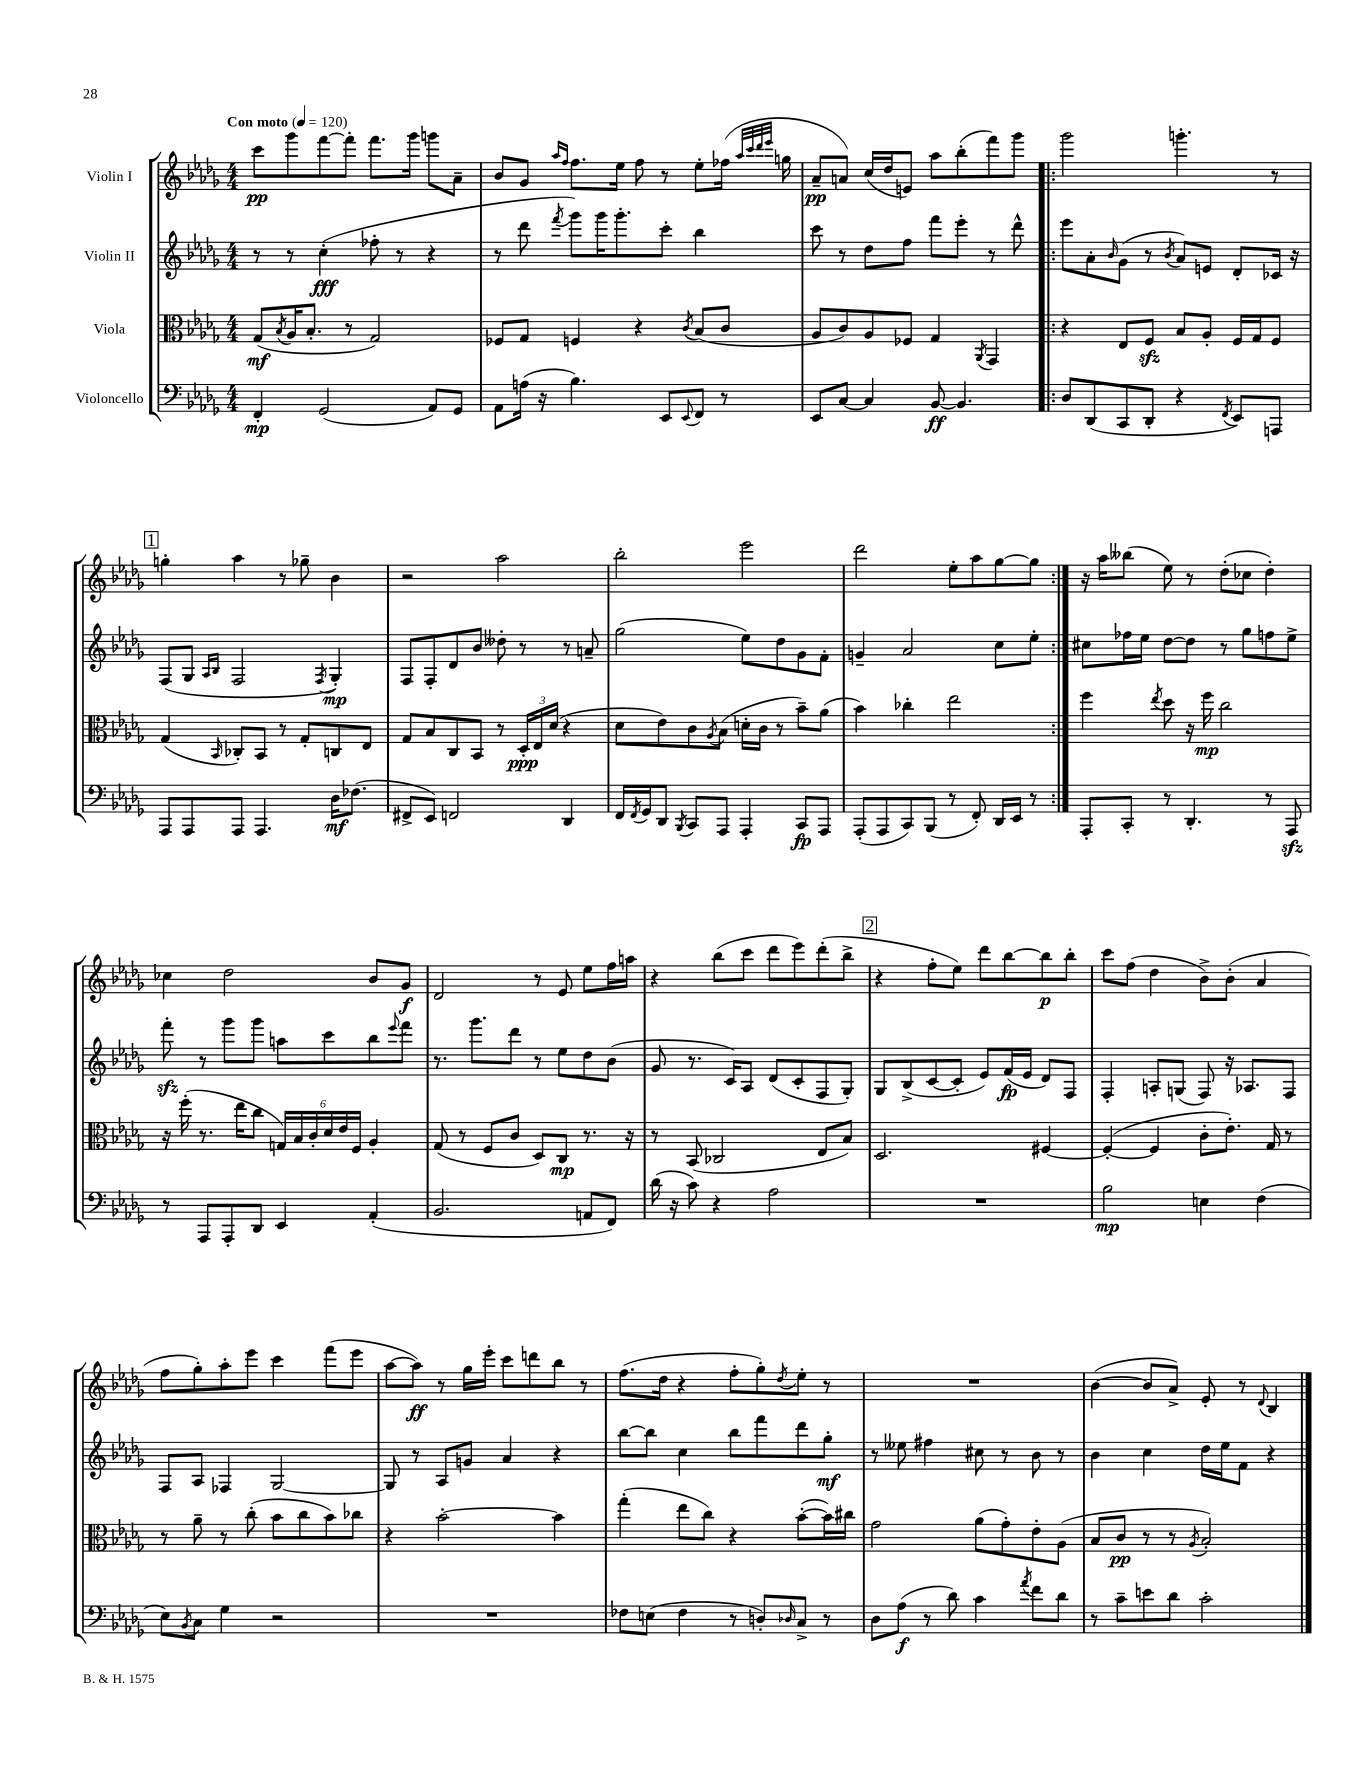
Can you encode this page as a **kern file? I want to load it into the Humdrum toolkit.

**kern	**kern	**kern	**kern
*staff4	*staff3	*staff2	*staff1
*clefF4	*clefC3	*clefG2	*clefG2
*k[b-e-a-d-g-]	*k[b-e-a-d-g-]	*k[b-e-a-d-g-]	*k[b-e-a-d-g-]
*M4/4	*M4/4	*M4/4	*M4/4
*MM120	*MM120	*MM120	*MM120
4FF'	(8G-	8r	8ccc
.	8qB-	.	.
.	16A-	8r	8ggg-
.	8.B-'	.	.
(2GG-	.	(4cc'	[8fff
.	8r	.	8fff']
.	2G-)	8ff-'	8.fff
.	.	8r	.
.	.	.	16ggg-
8AA-)	.	4r	8ggg
8GG-	.	.	8a-~
=	=	=	=
8AA-	8F-	8r	8b-
(16A	8G-	8ddd-	8g-
16r	.	.	.
.	.	.	16qqaa-
.	.	8qfff	16qqff
4.B-)	4F	8ggg-)	8.ff
.	.	16ggg-	.
.	.	8.ggg-'	16ee-
.	4r	.	8ff
8EE-	.	8ccc'	8r
8qqEE-	8qc	.	.
8FF	(8B-	4bb-	8ee-'
8r	8c	.	(16ff-
.	.	.	32qqaa-
.	.	.	32qqccc
.	.	.	32qqddd-
.	.	.	32qqeee-
.	.	.	16gg
=	=	=	=
8EE-	8A-	8ccc	8a-~
[8C	8c)	8r	8a)
4C]	8A-	8dd-	(16cc
.	.	.	16dd-
.	8F-	8ff	8e)
[8BB-	4G-	8fff	8aa-
4.BB-]	.	8eee-'	(8bb-'
.	8qAA-	.	.
.	4GG-	8r	8fff)
.	.	8ddd-^^	8ggg-
=!|:	=!|:	=!|:	=!|:
8D-	4r	8eee-	2ggg-
(8DD-	.	8a-'	.
.	.	16qqb-	.
8CC	8E-	(8g-	.
8DD-'	8F	8r	.
.	.	8qb-	.
4r	8B-	8a-)	4.ggg'
.	8A-'	8e	.
8qFF	.	.	.
8EE-)	16F	8d-'	.
.	16G-	.	.
8AAA	8F	16c-	8r
.	.	16r	.
=	=	=	=
8AAA-	(4G-	(8F	4gg'
8AAA-	.	8G-	.
.	.	16qqA-	.
.	16qqBB-	16qqB-	.
8AAA-	8C-')	2F	4aa-
4.AAA-	8BB-	.	.
.	8r	.	8r
.	8G-'	.	8gg-~
.	.	8qF	.
16D-	8C	4G-')	4b-
(8.F-	.	.	.
.	8E-	.	.
=	=	=	=
8FF#^	8G-	8F	2r
8EE-)	8B-	8F'	.
2FF	8C	8d-	.
.	8BB-	8b-	.
.	8r	8dd--'	2aa-
.	24D-'	8r	.
.	24E-	.	.
.	(24d-	.	.
4DD-	4r	8r	.
.	.	8a~	.
=	=	=	=
16FF	8d-	(2gg-	2bb-'
8qFF	.	.	.
16GG-	.	.	.
8DD-	8e-)	.	.
8qBBB-	.	.	.
8CC	8c	.	.
.	8qA-	.	.
8AAA-	(8B-	.	.
4AAA-'	16d'	8ee-)	2eee-
.	16c	.	.
.	8r	8dd-	.
8CC	8b-~)	8g-	.
8AAA-	(8a-	8f'	.
=	=	=	=
(8AAA-'	4b-)	4g~	2ddd-
8AAA-	.	.	.
8CC)	4cc-'	2a-	.
(8BBB-	.	.	.
8r	2ee-	.	8ee-'
8FF')	.	.	8aa-
16DD-	.	8cc	[8gg-
16EE-	.	.	.
8r	.	8ee-'	8gg-]
=:|!	=:|!	=:|!	=:|!
8AAA-'	4ff	8cc#	16r
.	.	.	16aa-
8CC'	.	16ff-	(8bb--
.	.	16ee-	.
.	8qee-	.	.
8r	8dd-	[8dd-	8ee-)
4.DD-'	16r	8dd-]	8r
.	16ff	.	.
.	2cc	8r	(8dd-'
.	.	8gg-	8cc-
8r	.	8ff	4dd-')
8AAA-	.	8ee-^	.
=	=	=	=
8r	16r	8fff'	4cc-
.	(16ff'	.	.
8AAA-	8.r	8r	.
8AAA-'	.	8ggg-	2dd-
.	16ee-	.	.
8DD-	8cc	8ggg-	.
4EE-	24G)	8aa	.
.	24B-	.	.
.	24c'	.	.
.	24d-	8ccc	.
.	24e-	.	.
.	24F	.	.
(4AA-'	4A-'	8bb-	8b-
.	.	8qqeee-	.
.	.	8fff	8g-
=	=	=	=
2.BB-	(8G-	8.r	2d-
.	8r	.	.
.	.	8.ggg-	.
.	8F	.	.
.	8c	8ddd-	.
.	8D-)	8r	8r
.	8C	8ee-	8e-
8AA	8.r	8dd-	8ee-
8FF)	.	(8b-	16ff
.	16r	.	16aa
=	=	=	=
(16d-	8r	8g-	4r
16r	.	.	.
8c)	(8BB-	8.r	.
4r	2C-	.	(8bb-
.	.	16c)	.
.	.	8A-	8ccc
2A-	.	(8d-	8ddd-
.	.	8c'	8eee-)
.	8E-	8F	(8ddd-'
.	8B-)	8G-')	8bb-^
=	=	=	=
1r	2.D-	8G-	4r
.	.	(8B-^	.
.	.	[8c	8ff'
.	.	8c']	8ee-)
.	.	8e-)	8ddd-
.	.	(16f	[8bb-
.	.	16e-	.
.	[4F#	8d-)	8bb-]
.	.	8F	8bb-'
=	=	=	=
2B-	(4F#'_	4F'	8ccc
.	.	.	(8ff
.	4F#]	8A'	4dd-
.	.	(8G	.
4E	8c'	8F)	8b-^)
.	8.e-')	16r	(8b-'
.	.	8.A-	.
(4F	.	.	4a-
.	16G-	.	.
.	8r	8F	.
=	=	=	=
8E-)	8r	8F	8ff
8qBB-	.	.	.
8C	8a-~	8A-	8gg-')
4G-	8r	4F-	8aa-'
.	(8cc'	.	8eee-
2r	8b-	[2G-	4ccc
.	8cc	.	.
.	8b-)	.	(8fff
.	8cc-	.	8eee-
=	=	=	=
1r	4r	8G-]	[8aa-
.	.	8r	8aa-])
.	[2b-'	8A-	8r
.	.	8g	16gg-
.	.	.	16eee-'
.	.	4a-	8ccc
.	.	.	8ddd
.	4b-]	4r	8bb-
.	.	.	8r
=	=	=	=
8F-	(4gg-'	[8bb-	(8.ff
(8E	.	8bb-]	.
.	.	.	16dd-
4F-	8ee-	4cc	4r
.	8cc)	.	.
8r	4r	8bb-	8ff'
8D')	.	8fff	8gg-')
16qqD-	.	.	8qdd-
8C^	([8b-'	8ddd-	8ee-'
8r	16b-])	8gg-'	8r
.	16cc#	.	.
=	=	=	=
8D-	2g-	8r	1r
(8A-	.	8ee--	.
8r	.	4ff#	.
8d-)	.	.	.
4c	(8a-	8cc#	.
.	8g-')	8r	.
8qa-	.	.	.
8f	8e-'	8b-	.
8d-	(8A-	8r	.
=	=	=	=
8r	8B-	4b-	([4b-
8c~	8c	.	.
8e	8r	4cc	8b-]
8d-	8r	.	8a-^)
.	8qA-	.	.
2c'	2B-')	16dd-	8e-'
.	.	16ee-	.
.	.	8f	8r
.	.	.	8qqd-
.	.	4r	4B-
==	==	==	==
*-	*-	*-	*-
